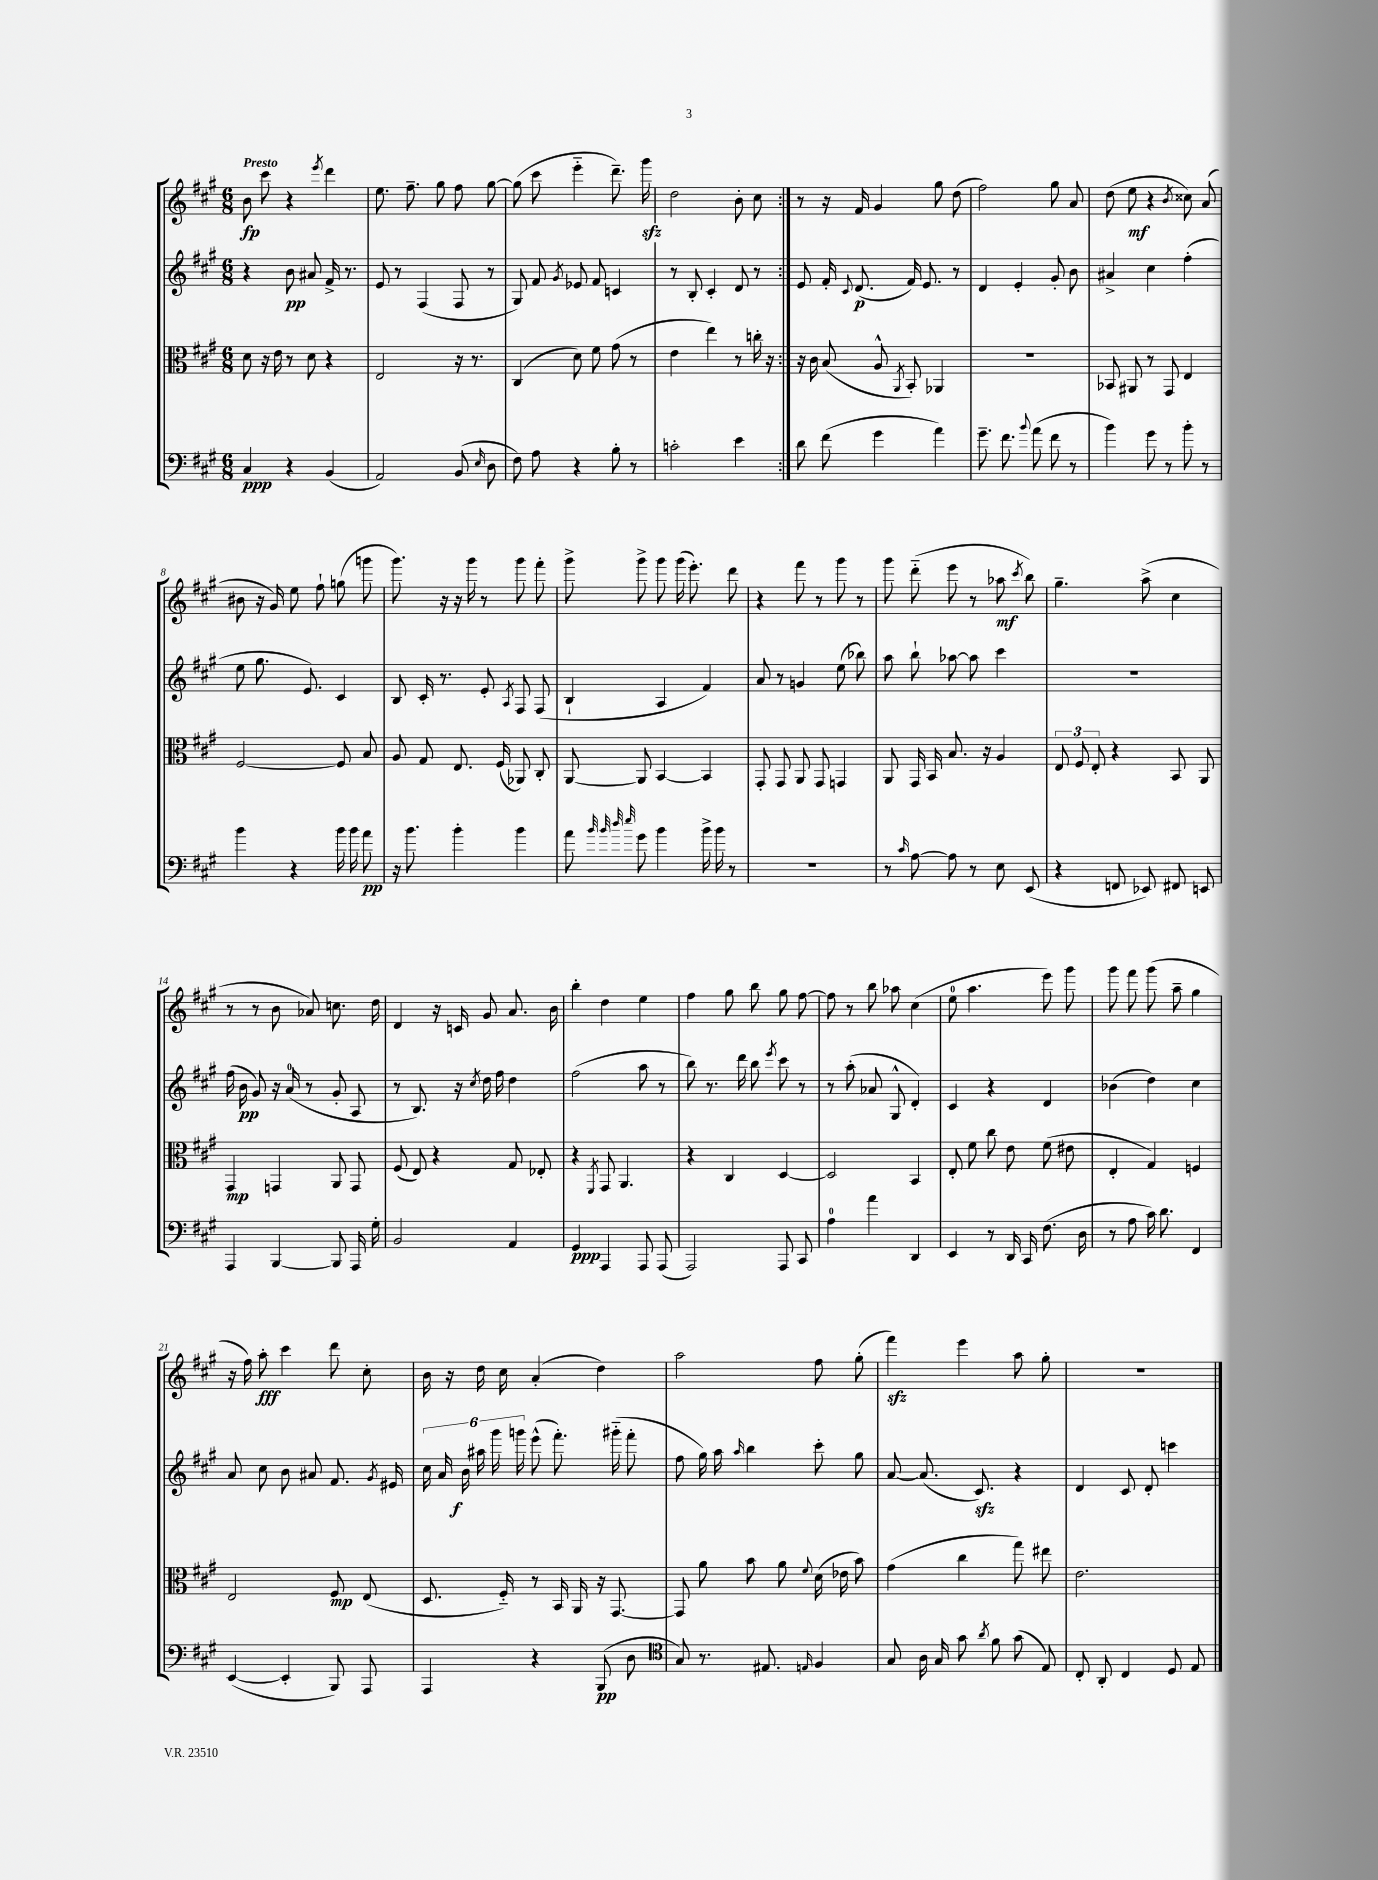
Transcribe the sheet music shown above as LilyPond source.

<<
\new StaffGroup <<
\new Staff = "s0" {
    \clef treble \key a \major \numericTimeSignature \time 6/8 \tempo "Presto"
    \autoBeamOff \repeat volta 2 { b'8\fp cis'''8 r4 \acciaccatura { e'''8 } d'''4 |
    e''8. fis''8.-- gis''8 fis''8 gis''8~ |
    gis''8( cis'''8 e'''4-_ d'''8.--) gis'''16\sfz |
    d''2 b'8-. cis''8 | }
    r8 r16 fis'16 gis'4 gis''8 d''8( |
    fis''2) gis''8 a'8 |
    d''8( e''8\mf r4 \acciaccatura { b'8 } cisis''8) a'8( |
    bis'8 r16 gis'16) e''8 fis''8-! g''8( g'''8 |
    gis'''8.) r16 r16 gis'''16 r8 gis'''8 fis'''8-. |
    gis'''8-> gis'''8-> gis'''8 gis'''16( e'''8.-.) d'''8 |
    r4 fis'''8 r8 gis'''8 r8 |
    gis'''8 d'''8-_( e'''8 r8 aes''8\mf \acciaccatura { cis'''8 } b''8) |
    gis''4.-- a''8->( cis''4 |
    r8 r8 b'8 aes'8) c''8. d''16 |
    d'4 r16 c'16 gis'8 a'8. b'16 |
    b''4-. d''4 e''4 |
    fis''4 gis''8 b''8 gis''8 fis''8~ |
    fis''8 r8 b''8 aes''8 cis''4( |
    e''8-0 a''4. e'''8) gis'''8 |
    gis'''8 fis'''8 gis'''8( a''8-- gis''4 |
    r16 fis''16) a''8-.\fff cis'''4 d'''8 cis''8-. |
    b'16 r16 d''16 cis''16 a'4-.( d''4) |
    a''2 fis''8 gis''8-.( |
    fis'''4\sfz) e'''4 a''8 gis''8-. |
    R2. \bar "|." |
}
\new Staff = "s1" {
    \clef treble \key a \major \numericTimeSignature \time 6/8
    \autoBeamOff \repeat volta 2 { r4 b'8\pp ais'8 fis'16-> r8. |
    e'8 r8 fis4( fis8 r8 |
    gis8) fis'8 \acciaccatura { gis'8 } ees'8 fis'8 c'4 |
    r8 b8-. cis'4-. d'8 r8 | }
    e'8 fis'16-. \appoggiatura { cis'8 } d'8.\p( fis'16) e'8. r8 |
    d'4 e'4-. gis'8-. b'8 |
    ais'4-> cis''4 fis''4-.( |
    e''8 gis''8. e'8.) cis'4 |
    b8 cis'16-. r8. e'8-. \acciaccatura { a8 } fis8 fis8( |
    b4-! a4 fis'4) |
    a'8 r8 g'4 e''8( bes''8) |
    a''8 b''8-! aes''8~ aes''8 cis'''4 |
    R2. |
    fis''16( b'16\pp gis'8) r16 a'16-0( r8 gis'8-. a8 |
    r8 b8.) r16 \acciaccatura { cis''8 } d''16 fis''16 d''4 |
    fis''2( a''8 r8 |
    b''8) r8. d'''16 b''8 \acciaccatura { e'''8 } cis'''8 r8 |
    r8 a''8-.( aes'8 gis8-^ d'4-.) |
    cis'4 r4 d'4 |
    bes'4( d''4) cis''4 |
    a'8 cis''8 b'8 ais'8 fis'8. \acciaccatura { gis'8 } eis'16 |
    \tuplet 6/4 { cis''16 a'16 b'16\f ais''16 gis'''16 g'''16 } e'''8-^( fis'''8.-.) gis'''16-_( fis'''8-. |
    fis''8 gis''16) a''16 \grace { a''16 } b''4 cis'''8-. gis''8 |
    a'8~ a'8.( cis'8.\sfz) r4 |
    d'4 cis'8 d'8-. c'''4 \bar "|." |
}
\new Staff = "s2" {
    \clef alto \key a \major \numericTimeSignature \time 6/8
    \autoBeamOff \repeat volta 2 { d'8 r16 e'16 r8 d'8 r4 |
    e2 r16 r8. |
    cis4( d'8) fis'8 gis'8( r8 |
    e'4 e''4) r8 c''16-. r16 | }
    r16 cis'16 b8( a8-^ \acciaccatura { a,8 } b,8-.) aes,4 |
    R2. |
    bes,8 ais,8 r8 gis,8 e4 |
    fis2~ fis8 b8 |
    a8 gis8 e8. fis16( aes,8) cis8-. |
    a,8~ a,8 b,4~ b,4 |
    gis,8-. gis,8 a,8 gis,8 g,4 |
    a,8 gis,16 b,16 b8. r16 a4 |
    \tuplet 3/2 { e8 fis8 e8-. } r4 b,8 a,8 |
    gis,4\mp g,4 a,8 g,8 |
    fis8( e8) r4 gis8 ees8-. |
    r4 \acciaccatura { fis,8 } gis,8 a,4. |
    r4 cis4 d4~ |
    d2 b,4 |
    e8-. fis'8 cis''8 e'8 fis'8( eis'8 |
    e4-. gis4) f4 |
    e2 fis8\mp e8( |
    d8. fis16-_) r8 b,16 a,16 r16 gis,8.~ |
    gis,8 a'8 b'8 a'8 \appoggiatura { fis'8 } d'16( ees'16 b'8) |
    gis'4( cis''4 gis''8) eis''8 |
    e'2. \bar "|." |
}
\new Staff = "s3" {
    \clef bass \key a \major \numericTimeSignature \time 6/8
    \autoBeamOff \repeat volta 2 { cis4\ppp r4 b,4( |
    a,2) b,8( \grace { e16 } d8 |
    fis8) a8 r4 b8-. r8 |
    c'2-. e'4 | }
    d'8 fis'8( gis'4 a'4) |
    gis'8.-- fis'8. \appoggiatura { b'8 } a'8( fis'8 r8 |
    b'4) gis'8 r8 b'8-. r8 |
    b'4 r4 b'16 b'16 a'8\pp |
    r16 b'8. b'4-. b'4 |
    a'8 \grace { b'32 b'32 d''32 e''32 } gis'8 b'4 b'16-> b'16 r8 |
    R2. |
    r8 \grace { cis'16 } a8~ a8 r8 e8 e,8( |
    r4 f,8 ees,8) fis,8 e,8 |
    a,,4 b,,4~ b,,8 a,,16 gis16-. |
    b,2 a,4 |
    gis,4\ppp a,,4 a,,8 a,,8( |
    a,,2) a,,8 cis,8 |
    a4-0 a'4 d,4 |
    e,4 r8 d,16 cis,16 fis8.( d16 |
    r8 a8 cis'16) d'8. fis,4 |
    e,4~( e,4-. b,,8) a,,8 |
    a,,4 r4 b,,8\pp( d8 |
    \clef tenor gis8) r8. eis8. \grace { e16 } fis4 |
    gis8 a16 gis16 gis'8 \acciaccatura { a'8 } fis'8 gis'8( e8) |
    cis8-. a,8-. cis4 d8 e8 \bar "|." |
}
>>
>>
